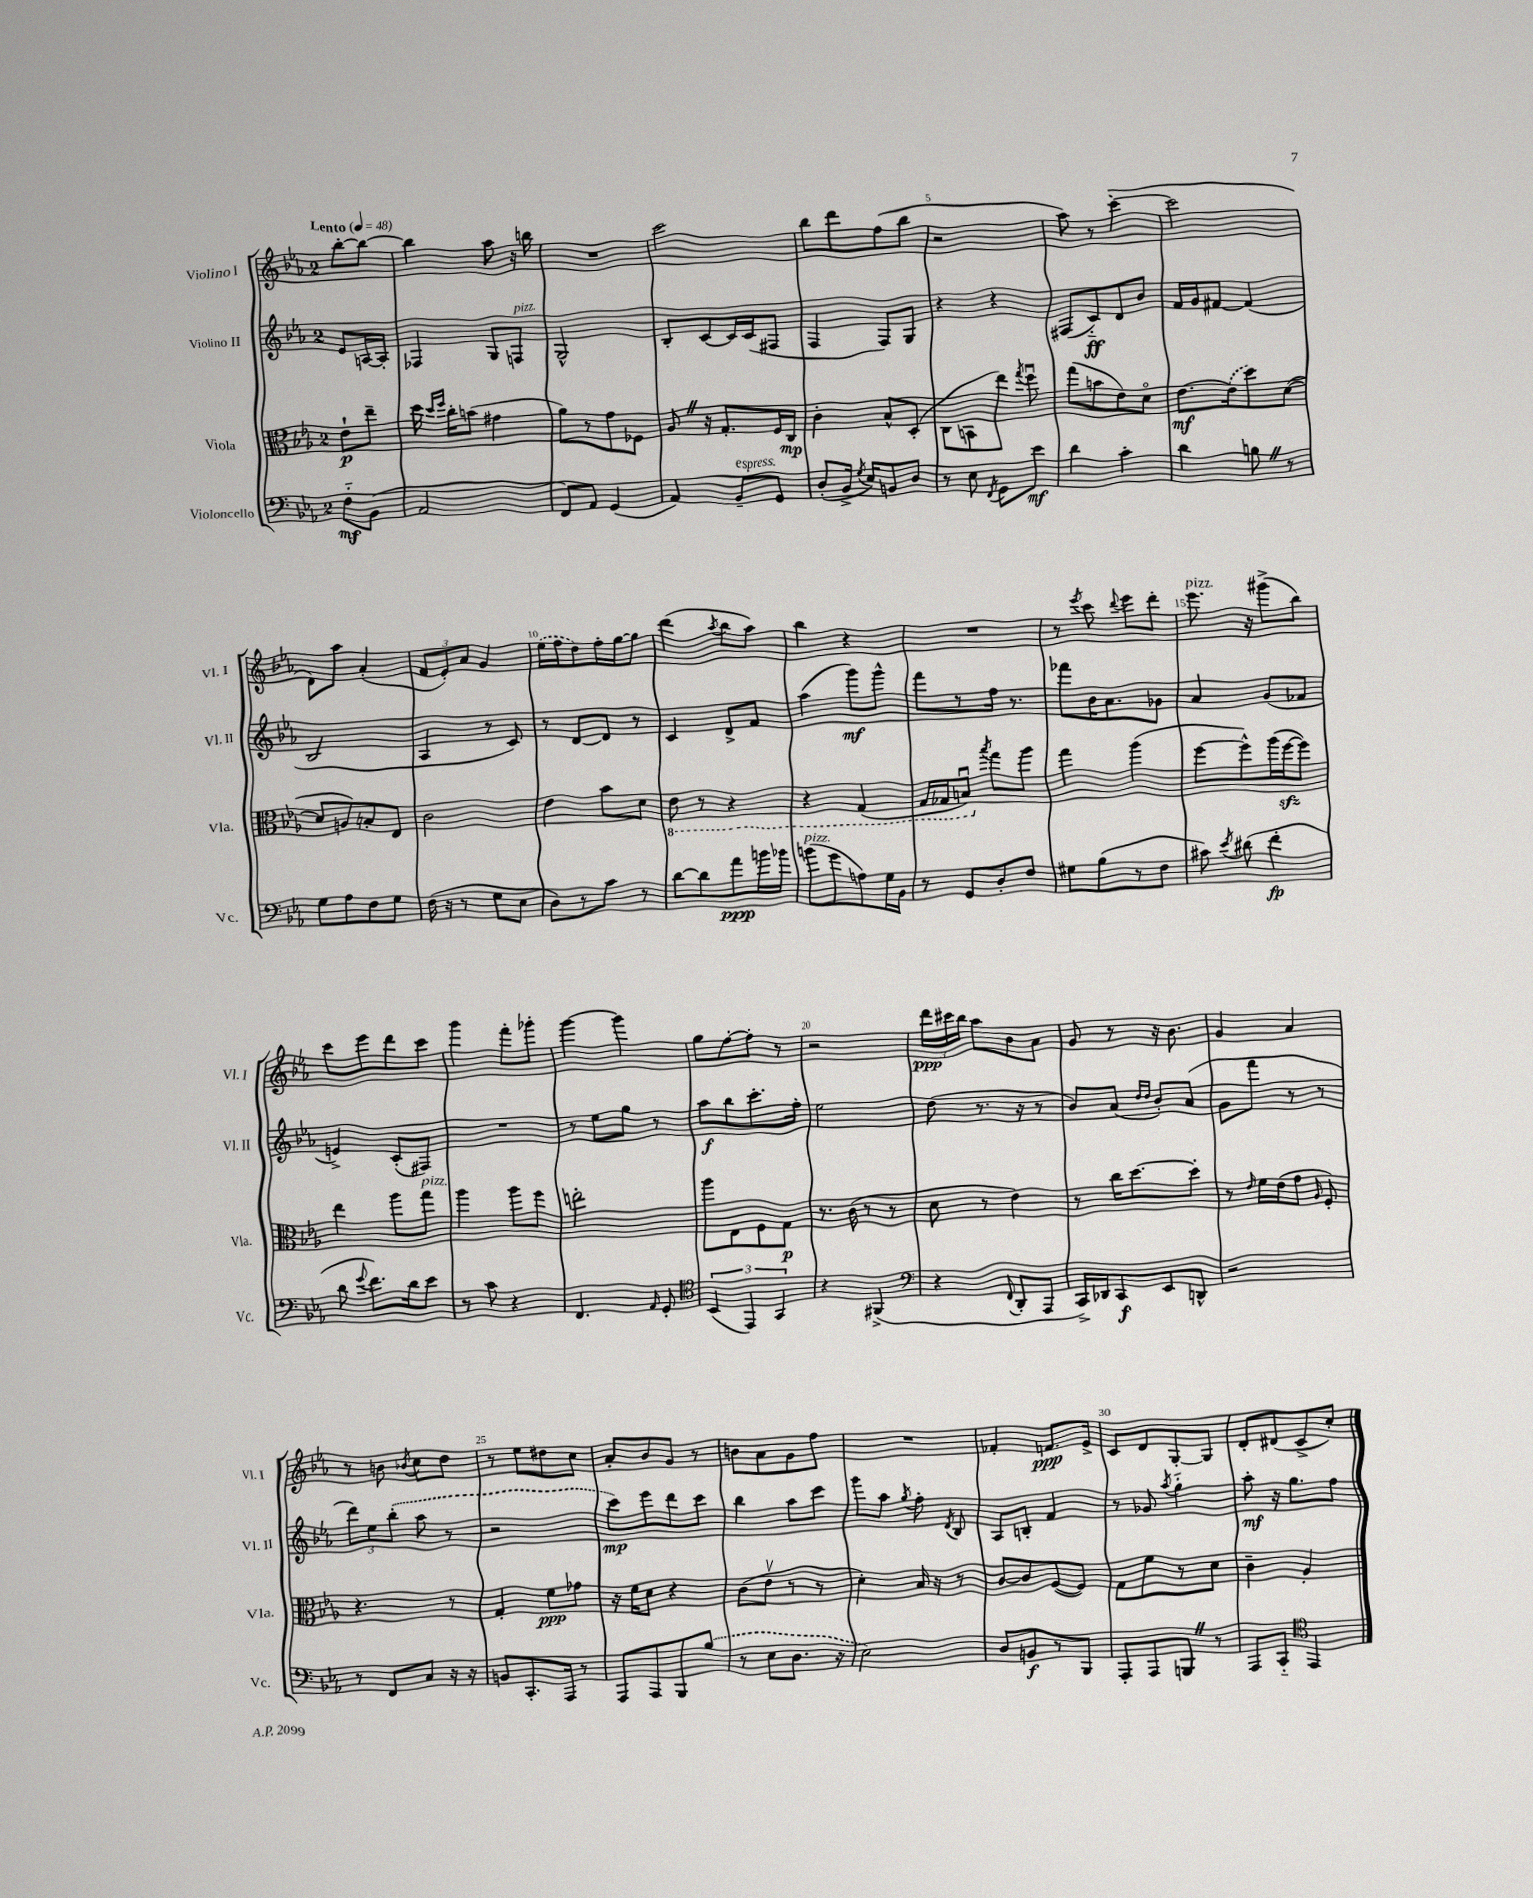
<<
\new StaffGroup <<
\new Staff = "s0" \with { instrumentName = "Violino I" shortInstrumentName = "Vl. I" } {
    \clef treble \key ees \major \once \override Staff.TimeSignature.style = #'single-digit \time 2/4 \partial 4 \tempo "Lento" 4 = 48
    \autoBeamOff bes''8[~-. bes''8]~ |
    bes''4 aes''8 r16 b''16 |
    R2 |
    c'''2 |
    bes''8[ d'''8 f''8( bes''8] |
    r2 |
    aes''8) r8 c'''4~-.( |
    c'''2 |
    d'8[) aes''8] aes'4-.( |
    \tuplet 3/2 { f'8[ ees'8-.) aes'8] } g'4 |
    \once \slurDashed ees''16[( f''16 d''8) f''16-. g''16~ g''8] |
    d'''4( \acciaccatura { aes''8 } bes''8[ aes''8]) |
    bes''4 r4 |
    R2 |
    r8 \acciaccatura { ees'''8 } c'''8 \appoggiatura { d'''8 } ees'''8[ d'''8]-. |
    ees'''8.^\markup { \italic "pizz." } r16 gis'''8[->( bes''8]) |
    c'''8[ ees'''8 d'''8 c'''8] |
    g'''4 f'''8[-. ges'''8]-. |
    g'''4~ g'''4 |
    g''8[ f''8~-. f''8]-. r8 |
    r2 |
    \tuplet 3/2 { d'''16[\ppp cis'''16 bes''16] } aes''8[ bes'8 aes'8] |
    g'8 r8 r16 bes'8. |
    g'4 aes'4 |
    r8 b'8 \acciaccatura { bes'8 } c''8[ d''8] |
    r8 ees''8[ dis''8 c''8] |
    aes'8[-. bes'8 g'8] r8 |
    b'8[ aes'8 g'8 f''8] |
    R2 |
    fes'4-. f'8.[\ppp ees'16]-> |
    c'8[ d'8 g8~-. g8] |
    d'8[-. dis'8( c'8-> c''8]-.) \bar "|." |
}
\new Staff = "s1" \with { instrumentName = "Violino II" shortInstrumentName = "Vl. II" } {
    \clef treble \key ees \major \once \override Staff.TimeSignature.style = #'single-digit \time 2/4 \partial 4
    \autoBeamOff ees'8[ a16~ a16]-. |
    fes4 g8[ f8]^\markup { \italic "pizz." } |
    g2-^ |
    bes8[-. c'8~ c'16 c'16( fis8] |
    f4 f8[) g8] |
    r4 r4 |
    fis8[( c'8-_\ff) d'8 bes'8] |
    f'16[ g'16 fis'8]~ fis'4( |
    bes2 |
    aes4 r8 c'8) |
    r8 d'8[~ d'8] r8 |
    c'4 d'8[-> f'8] |
    aes''4( g'''8[\mf) g'''8]-^ |
    f'''8[ r8 f''16] r8. |
    fes'''8[ bes'16 aes'8. ges'8] |
    aes'4 g'8[( fes'8] |
    e'4->) c'8[-.( fis8]) |
    R2 |
    r8 ees''8[ g''8] r8 |
    aes''8[\f bes''8 c'''8.-. f''16]-. |
    ees''2 |
    d''8( r8. r16 r8 |
    bes'8[) aes'8]( \grace { d''16[ d''16] } bes'8[-.) aes'8]( |
    g'8[ f'''8] r8 r8 |
    \tuplet 3/2 { d'''8[) ees''8 \once \slurDashed bes''8]-.( } aes''8 r8 |
    r2 |
    c'''8[\mp) ees'''8 d'''8 c'''8] |
    bes''4 aes''8[ c'''8] |
    g'''8[ aes''8] \acciaccatura { g''8 } f''8-. \acciaccatura { d'8 } bes8 |
    aes8[ b8]-. f'4 |
    r8 ges'8 \acciaccatura { aes''8 } g''4-_ |
    aes''8-.\mf r16 g''8.[ f''8] \bar "|." |
}
\new Staff = "s2" \with { instrumentName = "Viola" shortInstrumentName = "Vla." } {
    \clef alto \key ees \major \once \override Staff.TimeSignature.style = #'single-digit \time 2/4 \partial 4
    \autoBeamOff ees'8[-!\p ees''8]-- |
    d''16 \grace { d''16[ f''16] } c''16[-. b'8]( gis'4 |
    aes'8[) r8 g'8 fes8] |
    aes8 \once \override BreathingSign.text = \markup { \musicglyph "scripts.caesura.straight" } \breathe r16 g8.[-. f16 c16]\mp |
    c'4-. bes8[-^ d8]-.( |
    c8[ b,8 ees''8]) \acciaccatura { g''8 } f''8\downbow |
    g''8[( b'8 ees'8) d'8]\flageolet |
    ees'8.[~\mf \once \slurDashed ees'16( d''8) d'8]~( |
    d'8[ a8) b8-. ees8] |
    c'2 |
    ees'4 bes'8[ d'8] |
    \ottava #-1 ees8 r8 r4 |
    r4 g,4( |
    g,16[ ges,16 b,8]\downbow) \ottava #0 \acciaccatura { bes''8 } g''8[ aes''8] |
    g''4 aes''4( |
    f''8[~ f''8-^) aes''16( f''16~\sfz f''8]) |
    ees''4 aes''8[ g''8]^\markup { \italic "pizz." } |
    aes''4 aes''8[ f''8] |
    e''2-. |
    aes''8[ ees8 f8 g8]\p |
    r8. c'16( r8 r8 |
    d'8 r8 ees'4) |
    r8 c''16[ d''8.~ d''8]-. |
    r8 \grace { ees'16 } f'16[ ees'16( g'8] \grace { aes16 } f8-.) |
    r4. r8 |
    g4-. f'8[\ppp ges'8] |
    r16 f'16[ d'8] r4 |
    c'8[( ees'8]\upbow r8 r8 |
    d'4-.) bes16 r16 r8 |
    c'8[~ c'8 f8~( f8]) |
    g8[ f'8 r8 d'8] |
    c'4-- aes4-. \bar "|." |
}
\new Staff = "s3" \with { instrumentName = "Violoncello" shortInstrumentName = "Vc." } {
    \clef bass \key ees \major \once \override Staff.TimeSignature.style = #'single-digit \time 2/4 \partial 4
    \autoBeamOff f8[-_\mf bes,8]( |
    aes,2 |
    f,8[) aes,8] g,4( |
    aes,4) bes,8[--^\markup { \italic "espress." } g,8] |
    d8[-.( bes,16]-> \acciaccatura { g8 } ees16[) b,8 d8] |
    r8 ees8 \acciaccatura { f,8 } g,8[ ees'8]\mf |
    d'4 c'4-. |
    d'4 b8 \once \override BreathingSign.text = \markup { \musicglyph "scripts.caesura.straight" } \breathe r8 |
    g8[ aes8 f8 g8] |
    f16( r16 r8 g8[ ees8] |
    d8[) r8 c'8] r8 |
    d'8[~ d'8 aes'8\ppp b'16 bes'16] |
    b'8[^\markup { \italic "pizz." }( g'8 a8) g16 bes,16] |
    r8 g,8[ d8-. f8] |
    gis8[ bes8( r8 f8] |
    cis'8) \acciaccatura { ees'8 } dis'8( f'4-.\fp |
    d'8 \appoggiatura { g'8 } f'8.[) d'16 ees'8] |
    r8 c'8 r4 |
    f,4. \grace { aes,16 } g,8-. |
    \clef tenor \tuplet 3/2 { bes,4( ees,4) g,4 } |
    r4 fis,4->( |
    \clef bass r4 \appoggiatura { f,8 } d,8[-. aes,,8] |
    c,16[->) des,16 c,8\f ees,8 d,8]-^ |
    r2 |
    r8 f,8[ c8] r16 r16 |
    b,8[ c,8.-. aes,,16] r8 |
    aes,,8[ aes,,8 bes,,8 \once \slurDashed bes8]( |
    r8 ees8[ d8.] r16 |
    ees2) |
    d8[ b,8\f r8 bes,,8] |
    aes,,8[-. aes,,8 b,,8] \once \override BreathingSign.text = \markup { \musicglyph "scripts.caesura.straight" } \breathe r8 |
    aes,,8[ c,8]-_ \clef tenor ees,4 \bar "|." |
}
>>
>>
\layout { \context { \Score \override BarNumber.break-visibility = ##(#f #t #t) barNumberVisibility = #(every-nth-bar-number-visible 5) } }
